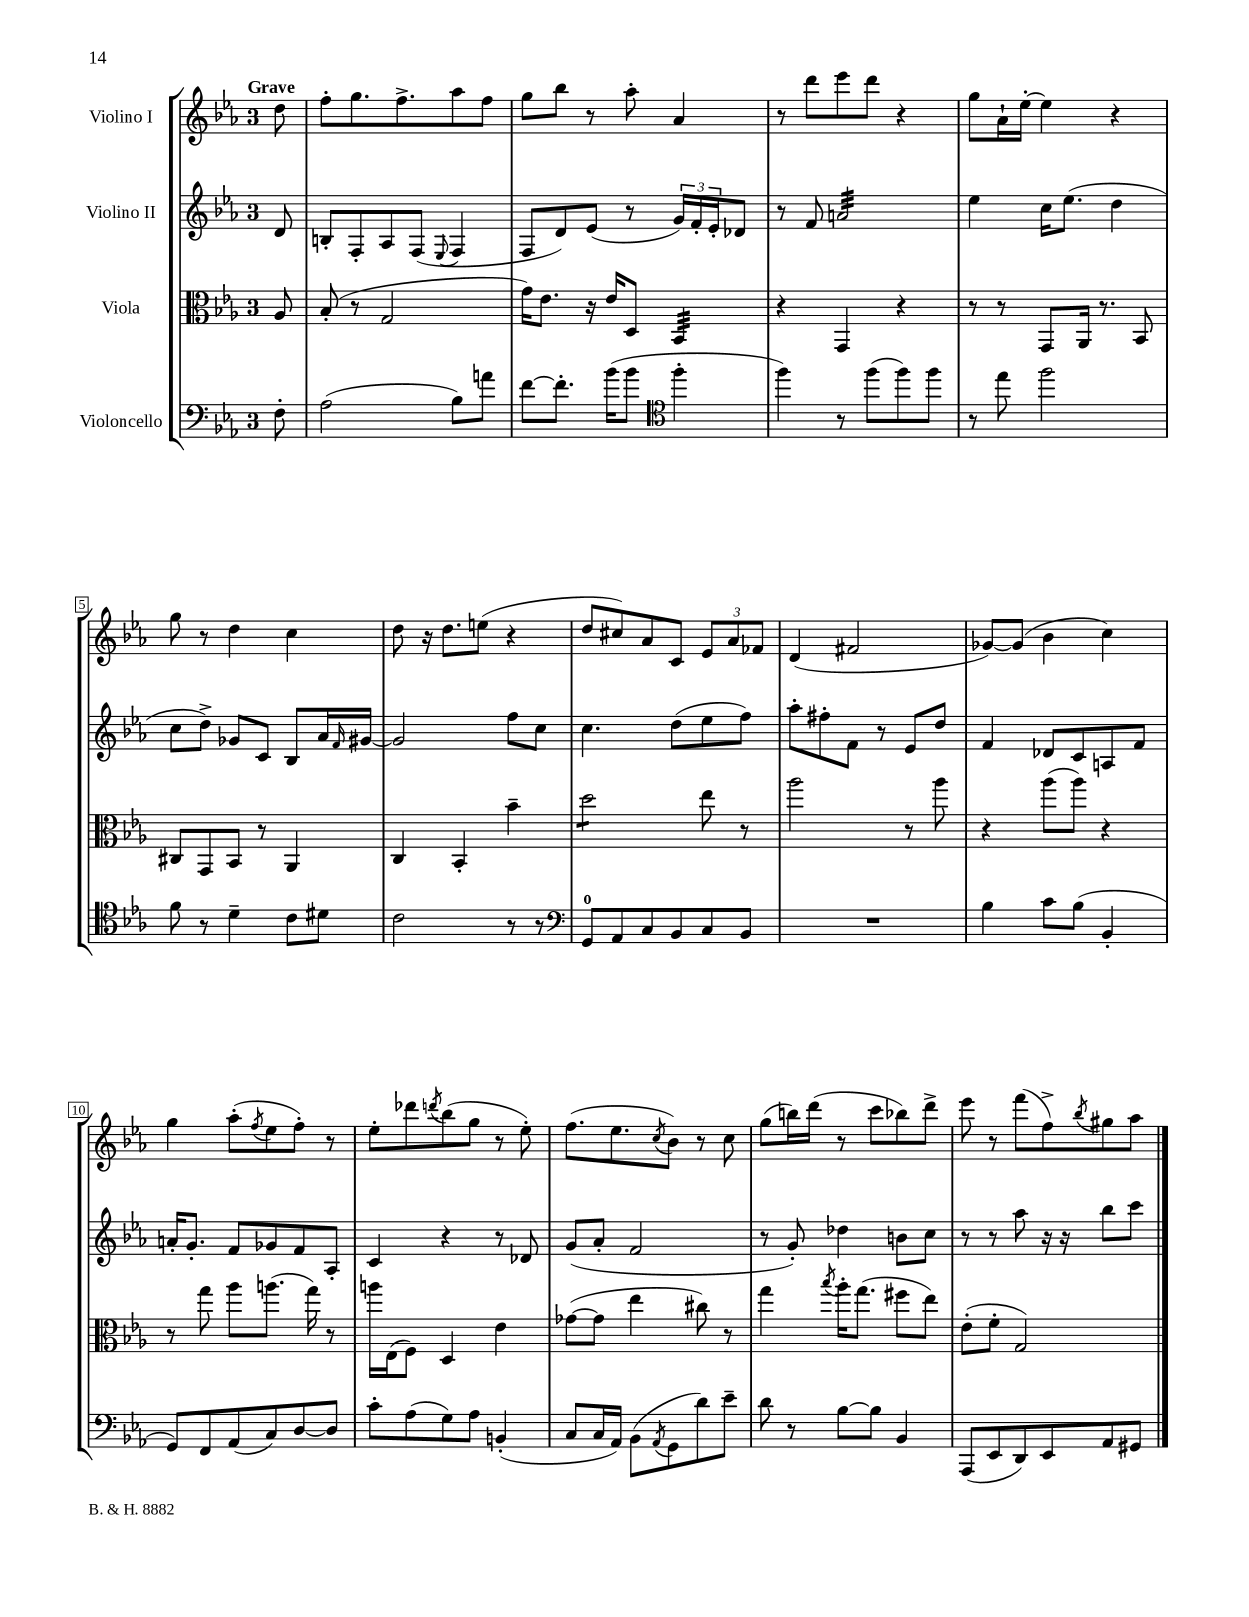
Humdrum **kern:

**kern	**kern	**kern	**kern
*staff4	*staff3	*staff2	*staff1
*clefF4	*clefC3	*clefG2	*clefG2
*k[b-e-a-]	*k[b-e-a-]	*k[b-e-a-]	*k[b-e-a-]
*M3/4	*M3/4	*M3/4	*M3/4
8F'\	8A-/	8d/	8dd\
=	=	=	=
(2A-\	(8B-'/	8B'/L	8ff'\L
.	8r	8F'/	8.gg\
.	2G/	8A-/	.
.	.	.	8.ff^\
.	.	(8F/J	.
.	.	8qqE-/	.
8B-\L)	.	4F/	8aa-\
8a\J	.	.	8ff\J
=	=	=	=
[8f\L	16g\LK)	8F/L	8gg\L
.	8.e-\J	.	.
8.f'\]J	.	8d/)	8bb-\J
.	16r	(8e-/J	8r
(16b-\LK	16e-/LK	.	.
8b-\J	8D/J	8r	8aa-'\
*clefC4	*	*	*
4ff'\	4BB-/	24g/LL)	4a-/
.	.	24f'/	.
.	.	24e-'/J	.
.	.	8d-/J	.
=	=	=	=
4ff\)	4r	8r	8r
.	.	8f/	8ddd\L
8r	4GG/	2a/	8eee-\
(8ff\L	.	.	8ddd\J
8ff\)	4r	.	4r
8ff\J	.	.	.
=	=	=	=
8r	8r	4ee-\	8gg\L
8ee-\	8r	.	16a-`\L
.	.	.	[16ee-'\JJ
2ff\	8GG/L	16cc\LK	4ee-\]
.	.	(8.ee-\J	.
.	16AA-/Jk	.	.
.	8.r	.	.
.	.	4dd\	4r
.	8BB-/	.	.
=	=	=	=
8f\	8C#/L	8cc\L	8gg\
8r	8GG/	8dd^\J)	8r
4d~\	8BB-/J	8g-/L	4dd\
.	8r	8c/J	.
8c\L	4AA-/	8B-/L	4cc\
8d#\J	.	16a-/L	.
.	.	16qqf/	.
.	.	[16g#/JJ	.
=	=	=	=
2c\	4C/	2g#/]	8dd\
.	.	.	16r
.	.	.	8.dd\L
.	4BB-'/	.	.
.	.	.	(8ee\J
8r	4b-~\	8ff\L	4r
8r	.	8cc\J	.
=	=	=	=
*clefF4	*	*	*
8GG/L	2dd\	4.cc\	8dd/L
8AA-/	.	.	8cc#/)
8C/	.	.	8a-/
8BB-/	.	(8dd\L	8c/J
8C/	8ee-\	8ee-\	12e-/L
.	.	.	12a-/
8BB-/J	8r	8ff\J)	.
.	.	.	12f-/J
=	=	=	=
2.r	2aa-\	8aa-'\L	(4d/
.	.	8ff#'\	.
.	.	8f\J	2f#/
.	.	8r	.
.	8r	8e-/L	.
.	8aa-\	8dd/J	.
=	=	=	=
4B-\	4r	4f/	[8g-/L)
.	.	.	(8g-/]J
8c\L	(8aa-\L	8d-/L	4b-\
(8B-\J	8aa-\J)	8c/	.
4BB-'/	4r	8A/	4cc\)
.	.	8f/J	.
=	=	=	=
8GG/L)	8r	16a'/LK	4gg\
.	.	8.g'/J	.
8FF/	8gg\	.	.
(8AA-/	8aa-\L	8f/L	(8aa-'\L
.	.	.	8qff/
8C/)	(8.aa\J	8g-/	8ee-\
[8D/	.	8f/	8ff'\J)
.	16gg\)	.	.
8D/]J	8r	8A-'/J	8r
=	=	=	=
8c'\L	16aa\LL	4c/	8ee-'\L
.	(16E-\J	.	.
(8A-\	8F\J)	.	8ddd-\
.	.	.	8qddd/
8G\)	4D/	4r	(8bb-\
8A-\J	.	.	8gg\J
(4BB'/	4e-\	8r	8r
.	.	8d-/	8ee-'\)
=	=	=	=
8C/L	([8g-\L	(8g/L	(8.ff\L
16C/L	8g-\]J	8a-'/J	.
16AA-/JJ)	.	.	8.ee-\
(8BB-\L	4ee-\	2f/	.
8qAA-/	.	.	8qcc/
8GG\	.	.	8b-\J)
8d\)	8cc#\)	.	8r
8e-~\J	8r	.	8cc\
=	=	=	=
8d\	4gg\	8r	(8gg\L
8r	.	8g'/)	16bb\L)
.	.	.	(16ddd\JJ
.	8qbb-/	.	.
[8B-\L	16aa-'\LK	4dd-\	8r
.	(8.gg\J	.	.
8B-\]J	.	.	8ccc\L
4BB-/	8ff#\L	8b\L	8bb-\)
.	8ee-\J)	8cc\J	8ddd^\J
=	=	=	=
(8AAA-/L	(8e-'\L	8r	8eee-\
8EE-/	8f'\J	8r	8r
8DD/)	2G/)	8aa-\	(8fff\L
8EE-/	.	16r	8ff^\)
.	.	16r	.
.	.	.	8qbb-/
8AA-/	.	8bb-\L	8gg#\
8GG#/J	.	8ccc\J	8aa-\J
==	==	==	==
*-	*-	*-	*-
